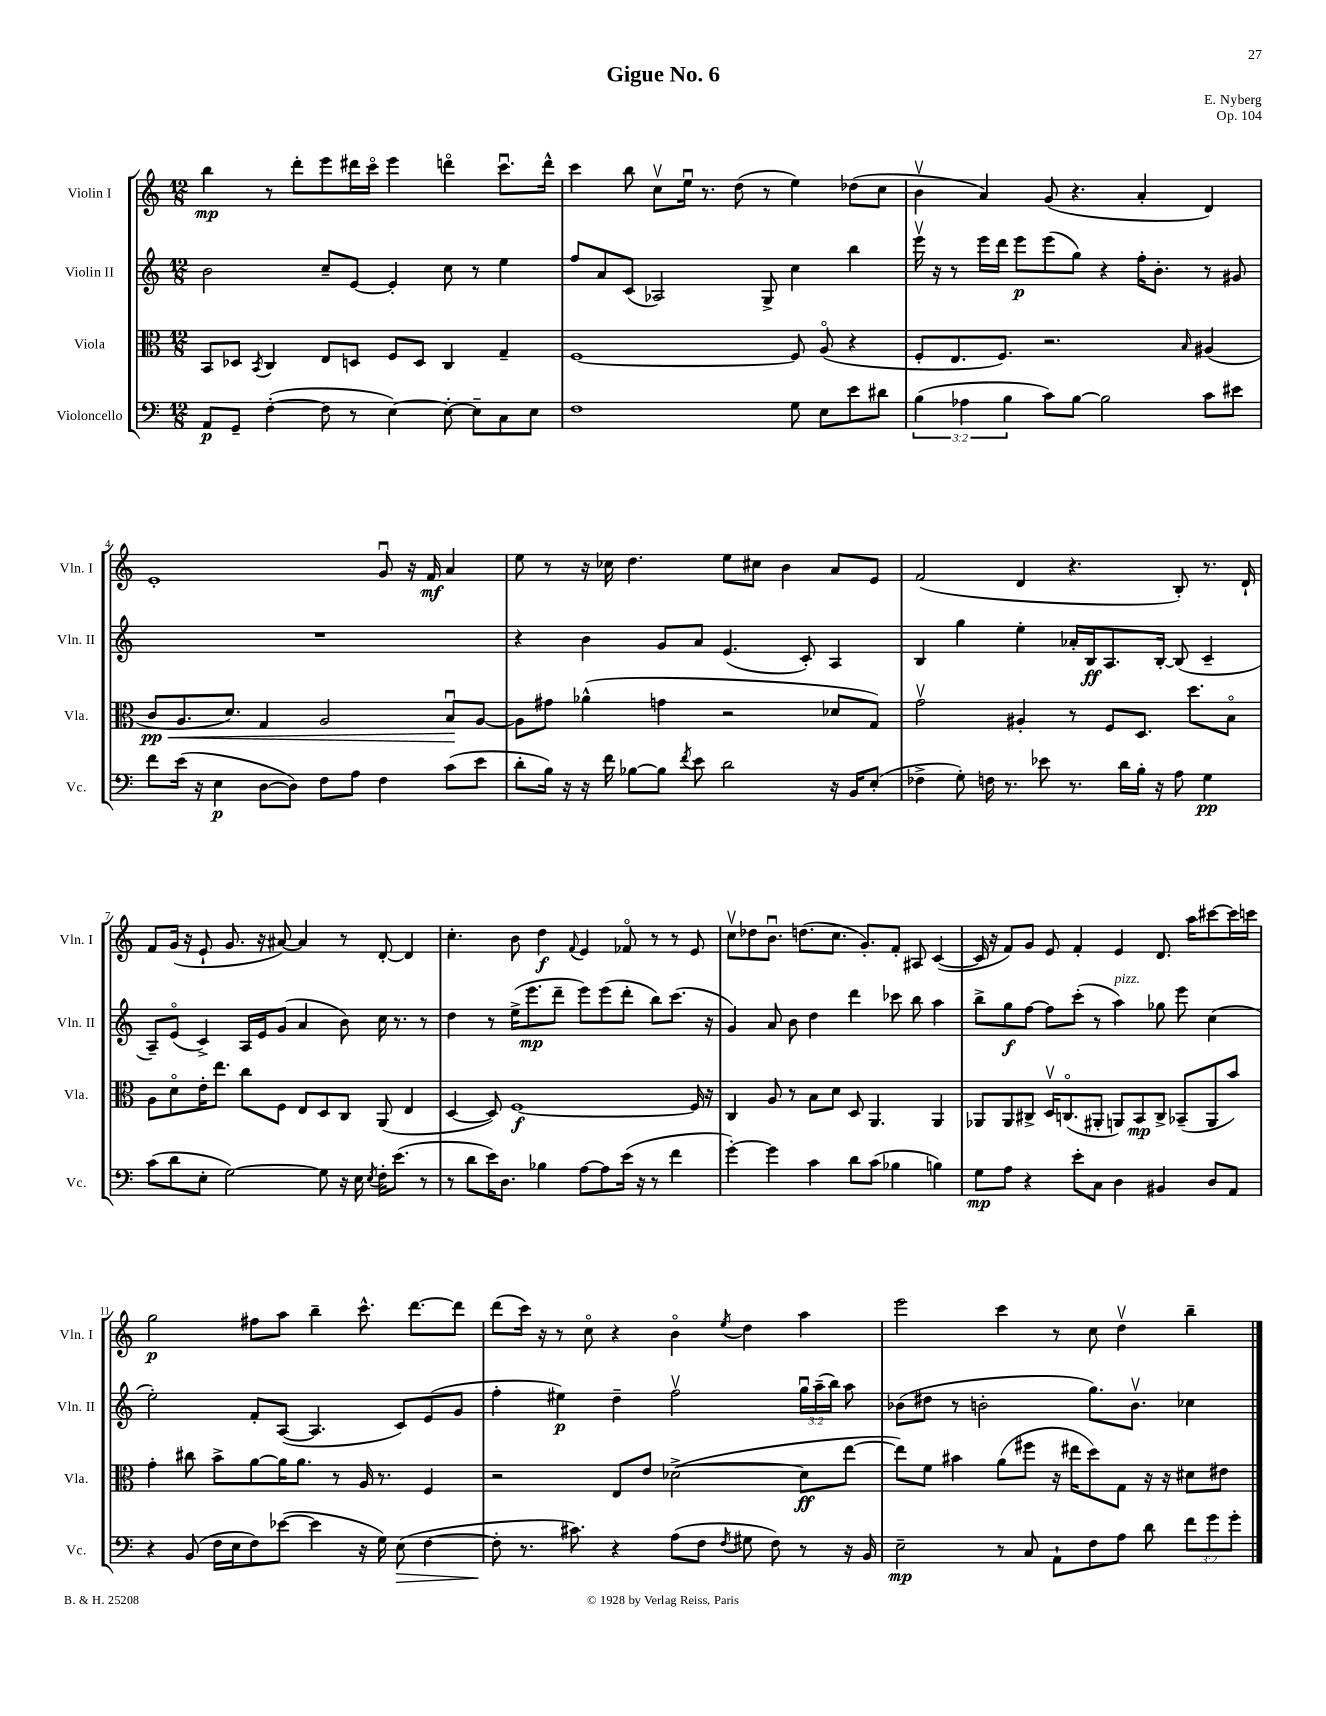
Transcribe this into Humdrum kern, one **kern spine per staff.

**kern	**dynam	**kern	**dynam	**kern	**dynam	**kern	**dynam
*part4	*part4	*part3	*part3	*part2	*part2	*part1	*part1
*staff4	*staff4	*staff3	*staff3	*staff2	*staff2	*staff1	*staff1
*I"Violoncello	*	*I"Viola	*	*I"Violin II	*	*I"Violin I	*
*I'Vc.	*	*I'Vla.	*	*I'Vln. II	*	*I'Vln. I	*
*clefF4	*	*clefC3	*	*clefG2	*	*clefG2	*
*k[]	*	*k[]	*	*k[]	*	*k[]	*
*M12/8	*	*M12/8	*	*M12/8	*	*M12/8	*
=1	=1	=1	=1	=1	=1	=1	=1
8AA/L	p	8BB/L	.	2b\	.	4bb\	mp
8GG~/J	.	8D-X/J	.	.	.	.	.
.	.	8qBB/	.	.	.	.	.
([4F'\	.	4C/	.	.	.	8r	.
.	.	.	.	.	.	8ddd'\L	.
8F\]	.	8E/L	.	8cc~/L	.	8eee\	.
8r	.	8Dn/J	.	[8e/J	.	16ddd#X\L	.
.	.	.	.	.	.	16ccc\JJ	.
[4E\)	.	8F/L	.	4e'/]	.	4eee\	.
.	.	8D/J	.	.	.	.	.
8E'\_	.	4C/	.	8cc\	.	4dddn\	.
8E~\L]	.	.	.	8r	.	.	.
8C\	.	4G~/	.	4ee\	.	8.cccu\L	.
8E\J	.	.	.	.	.	.	.
.	.	.	.	.	.	16ddd^^\Jk	.
=2	=2	=2	=2	=2	=2	=2	=2
1F	.	[1F	.	8ff/L	.	4ccc\	.
.	.	.	.	8a/	.	.	.
.	.	.	.	(8c/J	.	8bb\	.
.	.	.	.	2A-X/)	.	8ccv\L	.
.	.	.	.	.	.	16eeu\Jk	.
.	.	.	.	.	.	8.r	.
.	.	.	.	.	.	(8dd\	.
.	.	.	.	8G^/	.	8r	.
8G\	.	8F/]	.	4cc\	.	4ee\)	.
8E\L	.	(8A/	.	.	.	.	.
8e\	.	4r	.	4bb\	.	(8dd-X\L	.
8d#X\J	.	.	.	.	.	8cc\J	.
=3	=3	=3	=3	=3	=3	=3	=3
(6B\	.	8F'/L	.	16eeev\	.	4bv\	.
.	.	.	.	16r	.	.	.
.	.	8.E/	.	8r	.	.	.
6A-X\	.	.	.	.	.	.	.
.	.	.	.	16eee\LL	.	4a/)	.
.	.	8.F/J)	.	16ddd\JJ	.	.	.
6B\	.	.	.	.	.	.	.
.	.	.	.	8eee\L	p	.	.
8c\L)	.	2.r	.	(8eee\	.	(8g/	.
[8B\J	.	.	.	8gg\J)	.	4.r	.
2B\]	.	.	.	4r	.	.	.
.	.	.	.	16ff'\KL	.	4a'/	.
.	.	.	.	8.b'\J	.	.	.
.	.	16qqB/	.	.	.	.	.
8c\L	.	(4A#X/	.	8r	.	4d/)	.
8e#X\J	.	.	.	8g#X/	.	.	.
!!LO:LB:g=z
=4	=4	=4	=4	=4	=4	=4	=4
!	!	!	!LO:HP:b	!	!	!	!
8f\L	.	8c/L	< pp	1.r	.	1e'	.
(16e\Jk	.	8.A/	.	.	.	.	.
16r	.	.	.	.	.	.	.
4E\	p	.	.	.	.	.	.
.	.	8.d/J)	.	.	.	.	.
[8D\L	.	4G/	.	.	.	.	.
8D\J])	.	.	.	.	.	.	.
8F\L	.	2A/	.	.	.	.	.
8A\J	.	.	.	.	.	.	.
4F\	.	.	.	.	.	8gu/	.
.	.	.	.	.	.	16r	.
.	.	.	.	.	.	16f/	mf
(8c\L	.	8Bu/L	.	.	.	4a/	.
8e\J	.	[8A/J	[	.	.	.	.
=5	=5	=5	=5	=5	=5	=5	=5
8d'\L	.	8A\L]	.	4r	.	8ee\	.
16B\Jk)	.	8g#X\J	.	.	.	8r	.
16r	.	.	.	.	.	.	.
16r	.	(4a-X^^\	.	4b\	.	16r	.
16f\	.	.	.	.	.	16cc-X\	.
[8B-X\L	.	.	.	.	.	4.dd\	.
8B-\J]	.	4gn\	.	8g/L	.	.	.
8qf/	.	.	.	.	.	.	.
8e\	.	.	.	8a/J	.	.	.
2d\	.	2r	.	(4.e/	.	8ee\L	.
.	.	.	.	.	.	8cc#X\J	.
.	.	.	.	.	.	4b\	.
.	.	.	.	8c'/)	.	.	.
16r	.	8d-X/L	.	4A/	.	8a/L	.
16BB/KL	.	.	.	.	.	.	.
(8E'/J	.	8G/J)	.	.	.	8e/J	.
=6	=6	=6	=6	=6	=6	=6	=6
4F-X^\	.	2gv\	.	4B/	.	(2f/	.
8G'\)	.	.	.	4gg\	.	.	.
16Fn\	.	.	.	.	.	.	.
8.r	.	.	.	.	.	.	.
.	.	4A#X'/	.	4ee'\	.	4d/	.
8e-X\	.	.	.	.	.	.	.
8.r	.	8r	.	16a-X'/LL	.	4.r	.
.	.	.	.	16B/J	ff	.	.
.	.	8F/L	.	8.A/	.	.	.
16d\LL	.	.	.	.	.	.	.
16B'\JJ	.	8.D/J	.	.	.	.	.
16r	.	.	.	[16B'/Jk	.	.	.
8A\	.	.	.	(8B/]	.	8B'/)	.
.	.	8.dd\L	.	.	.	.	.
4G\	pp	.	.	4c~/	.	8.r	.
.	.	8B\J	.	.	.	.	.
.	.	.	.	.	.	16d`/	.
!!LO:LB:g=z
=7	=7	=7	=7	=7	=7	=7	=7
(8c\L	.	8A\L	.	8A~/L)	.	8f/L	.
8d\	.	8d\	.	(8e/J	.	(16g/Jk	.
.	.	.	.	.	.	16r	.
8E'\J	.	16e'\K	.	4c^/)	.	8e`/	.
.	.	8.ee\J	.	.	.	.	.
[2G\)	.	.	.	.	.	8.g/	.
.	.	8cc\L	.	16A/LL	.	.	.
.	.	.	.	16e/J	.	16r	.
.	.	8F\J	.	(8g/J	.	[8a#X/)	.
.	.	8E/L	.	4a/	.	4a#/]	.
8G\]	.	8D/	.	.	.	.	.
16r	.	8C/J	.	8b\)	.	8r	.
16E\	.	.	.	.	.	.	.
8qE/	.	.	.	.	.	.	.
16F'\KL	.	(8AA/	.	16cc\	.	[8d'/	.
(8.e\J	.	.	.	8.r	.	.	.
.	.	4E/	.	.	.	4d/]	.
8r	.	.	.	8r	.	.	.
=8	=8	=8	=8	=8	=8	=8	=8
8r	.	[4D/	.	4dd\	.	4.cc'\	.
8d\L	.	.	.	.	.	.	.
16e\K)	.	8D/])	.	8r	.	.	.
8.D\J	.	.	.	.	.	.	.
.	.	[1F	f	(16ee^\KL	.	8b\	.
.	.	.	.	8.eee\	mp	.	.
4B-X\	.	.	.	.	.	4dd\	f
.	.	.	.	8ddd~\J	.	.	.
.	.	.	.	.	.	8qqf/	.
[8A\L	.	.	.	8eee\L)	.	4e/	.
8A\]	.	.	.	(8eee\	.	.	.
(16e\Jk	.	.	.	8ddd'\J	.	8f-X/	.
16r	.	.	.	.	.	.	.
8r	.	.	.	8bb\L)	.	8r	.
4f\	.	.	.	(8.ccc\J	.	8r	.
.	.	16F/]	.	.	.	8e/	.
.	.	16r	.	16r	.	.	.
=9	=9	=9	=9	=9	=9	=9	=9
[4g'\)	.	4C/	.	4g/)	.	8ccv\L	.
.	.	.	.	.	.	8dd-X\	.
4g\]	.	8A/	.	8a/	.	8.bu\J	.
.	.	8r	.	8b\	.	.	.
.	.	.	.	.	.	(8.ddn\L	.
4c\	.	8B\L	.	4dd\	.	.	.
.	.	8d\J	.	.	.	8.cc\J	.
8d\L	.	8D/	.	4ddd\	.	.	.
.	.	.	.	.	.	8.g'/L)	.
(8c\J	.	4.AA/	.	.	.	.	.
4B-X\	.	.	.	8ccc-X\	.	8f'/J	.
.	.	.	.	8bb\	.	8A#X/	.
4Bn\)	.	4AA/	.	4aa\	.	([4c/	.
=10	=10	=10	=10	=10	=10	=10	=10
8G\L	mp	8AA-X/L	.	8bb^\L	.	16c/]	.
.	.	.	.	.	.	16r	.
8A\J	.	8AA-/	.	8gg\	f	8f/L)	.
4r	.	8C#X^/J	.	[8ff\J	.	8g/J	.
.	.	16Dv/KL	.	8ff\L]	.	8e/	.
.	.	(8.Cn/	.	.	.	.	.
8e'\L	.	.	.	(8ccc'\J	.	4f'/	.
8C\J	.	8AA#X'/J	.	8r	.	.	.
!	!	!	!	!LO:TX:a:i:t=pizz.	!	!	!
4D\	.	8AAn/L)	.	4aa\)	.	4e/	.
.	.	8BB/	mp	.	.	.	.
4BB#X/	.	8C^/J	.	8gg-X\	.	8.d/	.
.	.	(8BB-X~/L	.	8eee\	.	.	.
.	.	.	.	.	.	16aa\KL	.
8D/L	.	8AA/	.	(4cc\	.	[8ccc#X\	.
8AA/J	.	8b/J)	.	.	.	16ccc#\L]	.
.	.	.	.	.	.	16cccn\JJ	.
!!LO:LB:g=z
=11	=11	=11	=11	=11	=11	=11	=11
4r	.	4g'\	.	2ee'\)	.	2gg\	p
(8BB/	.	8cc#X\	.	.	.	.	.
16F\LL	.	8b^\L	.	.	.	.	.
16E\J	.	.	.	.	.	.	.
8F\)	.	[8a\	.	8f'/L	.	8ff#X\L	.
([8e-X\J	.	16a\K]	.	([8A/J	.	8aa\J	.
.	.	8.a\J	.	.	.	.	.
4e-\]	.	.	.	4.A/]	.	4bb~\	.
.	.	8r	.	.	.	.	.
16r	.	16A/	.	.	.	8.ccc^^\	.
16G\)	.	8.r	.	.	.	.	.
!	!LO:HP:b	!	!	!	!	!	!
(8E\	>	.	.	8c/L)	.	.	.
.	.	.	.	.	.	[8.ddd\L	.
[4F\	.	4F/	.	(8e/	.	.	.
.	.	.	.	8g/J	.	8ddd\J]	.
=12	=12	=12	=12	=12	=12	=12	=12
8F'\]	.	2r	.	4ff'\	.	(8ddd\L	.
8.r	]	.	.	.	.	16ccc\Jk)	.
.	.	.	.	.	.	16r	.
.	.	.	.	4ee#X\)	p	8r	.
8.c#X\)	.	.	.	.	.	.	.
.	.	.	.	.	.	8cc\	.
4r	.	8E/L	.	4dd~\	.	4r	.
.	.	8e/J	.	.	.	.	.
(8A\L	.	([2d-X^\	.	2ffv\	.	4b\	.
8F\J	.	.	.	.	.	.	.
8qF/	.	.	.	.	.	8qee/	.
8G#X\	.	.	.	.	.	4dd\	.
8F\)	.	.	.	.	.	.	.
8r	.	8d-\L]	ff	24ggu\LL	.	4aa\	.
.	.	.	.	(24aa~\	.	.	.
.	.	.	.	24bb\JJ)	.	.	.
16r	.	[8ee\J	.	8aa\	.	.	.
16BB/	.	.	.	.	.	.	.
=13	=13	=13	=13	=13	=13	=13	=13
2E~\	mp	8ee\L])	.	(8b-X\L	.	2eee\	.
.	.	8f\J	.	8dd#X\J	.	.	.
.	.	4b#X\	.	8r	.	.	.
.	.	.	.	2bn'\	.	.	.
8r	.	(8a\L	.	.	.	4ccc\	.
8C/	.	8ff#X\J	.	.	.	.	.
8AA`\L	.	16r	.	.	.	8r	.
.	.	16ee#X\KL	.	.	.	.	.
8F\	.	8dd\)	.	8.gg\L)	.	8cc\	.
8A\J	.	8G\J	.	.	.	4ddv\	.
.	.	.	.	8.bv\J	.	.	.
8d\	.	16r	.	.	.	.	.
.	.	16r	.	.	.	.	.
12f\L	.	8d#X\L	.	4cc-X\	.	4bb~\	.
12g\	.	.	.	.	.	.	.
.	.	8e#X\J	.	.	.	.	.
12g'\J	.	.	.	.	.	.	.
==	==	==	==	==	==	==	==
*-	*-	*-	*-	*-	*-	*-	*-
